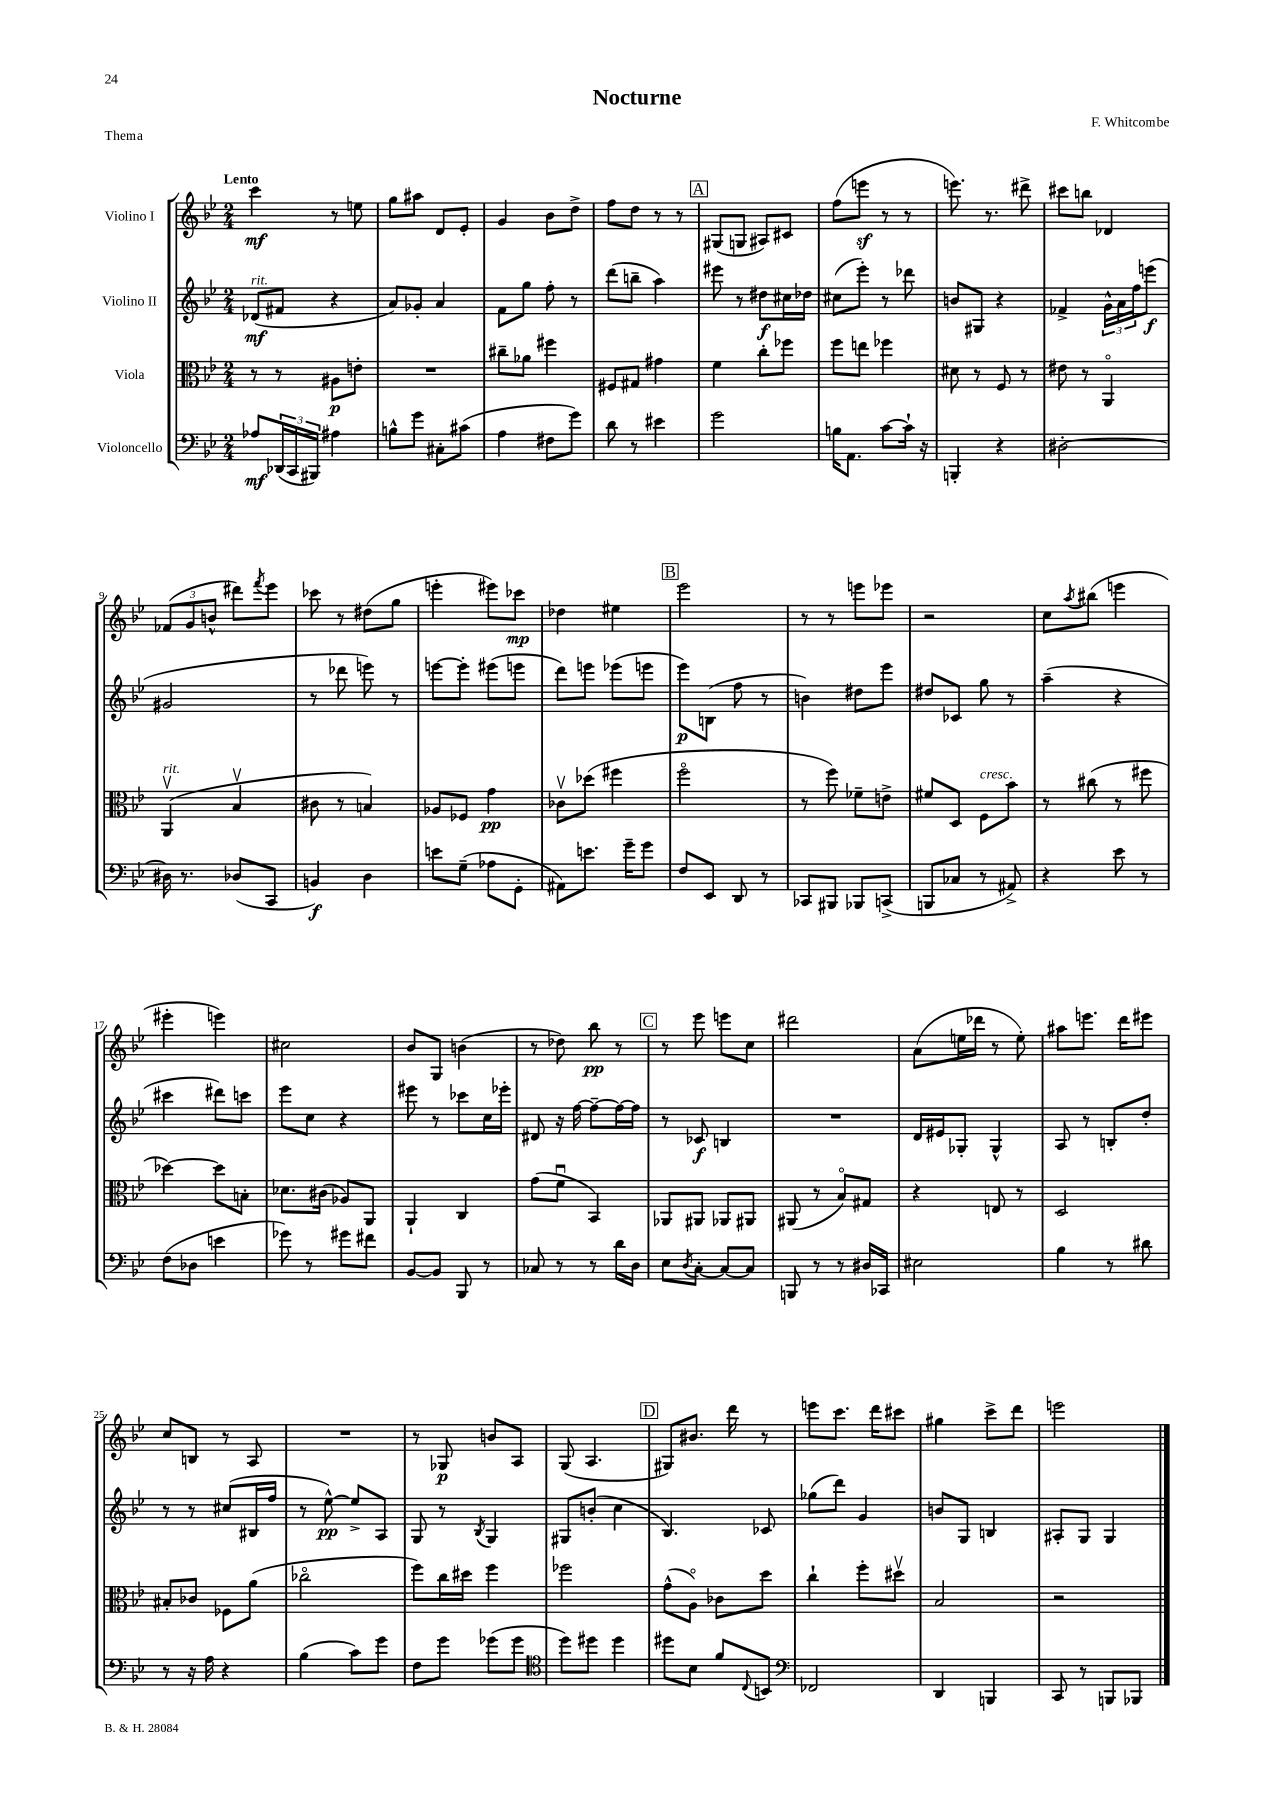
\header { title = "Nocturne" composer = "F. Whitcombe" piece = "Thema" }
<<
\new StaffGroup <<
\new Staff = "s0" \with { instrumentName = "Violino I" } {
    \clef treble \key bes \major \numericTimeSignature \time 2/4 \tempo "Lento"
    c'''4\mf r8 e''8 |
    g''8 ais''8 d'8 ees'8-. |
    g'4 bes'8 d''8-> |
    f''8 d''8 r8 r8 |
    \mark \markup { \box "A" } gis8( g8 ais8) cis'8 |
    f''8( e'''8\sf r8 r8 |
    e'''8.) r8. dis'''8-> |
    cis'''8 b''8 des'4 |
    \tuplet 3/2 { fes'8( g'8 b'8-^ } dis'''8) \acciaccatura { f'''8 } ees'''8 |
    ces'''8 r8 dis''8( g''8 |
    e'''4-. eis'''8) ces'''8\mp |
    des''4 eis''4 |
    \mark \markup { \box "B" } ees'''2 |
    r8 r8 e'''8 ees'''8 |
    r2 |
    c''8 \acciaccatura { a''8 } bis''8( e'''4 |
    eis'''4-. e'''4) |
    cis''2 |
    bes'8 g8 b'4( |
    r8 des''8) bes''8\pp r8 |
    \mark \markup { \box "C" } r8 ees'''8 e'''8 c''8 |
    dis'''2 |
    a'8( e''16 des'''16 r8 e''8-.) |
    ais''8 e'''8. d'''16 eis'''8 |
    c''8 b8 r8 a8 |
    R2 |
    r8 ges8\p b'8 a8 |
    g8( a4. |
    \mark \markup { \box "D" } gis8) bis'8. d'''16 r8 |
    e'''8 c'''8. d'''16 cis'''8 |
    gis''4 c'''8-> d'''8 |
    e'''2 \bar "|." |
}
\new Staff = "s1" \with { instrumentName = "Violino II" } {
    \clef treble \key bes \major \numericTimeSignature \time 2/4
    des'8\mf^\markup { \italic "rit." }( fis'8 r4 |
    a'8) ges'8-. a'4 |
    f'8 g''8 f''8-. r8 |
    d'''8( b''8-- a''4) |
    \mark \markup { \box "A" } eis'''8 r8 dis''8\f cis''16 des''16 |
    cis''8( ees'''8-.) r8 des'''8 |
    b'8 gis8 r4 |
    fes'4-> \tuplet 3/2 { g'16-^ a'16 f''16 } e'''8\f( |
    gis'2 |
    r8 des'''8 e'''8) r8 |
    e'''8~ e'''8-. eis'''8( e'''8 |
    d'''8) e'''8 ees'''8( e'''8 |
    \mark \markup { \box "B" } ees'''8\p) b8( f''8 r8 |
    b'4) dis''8 ees'''8 |
    dis''8 ces'8 g''8 r8 |
    a''4--( r4 |
    cis'''4 dis'''8) c'''8 |
    ees'''8 c''8 r4 |
    eis'''8 r8 ces'''8 c''16 ees'''16-. |
    dis'8 r16 f''16~ f''8~-- f''16~ f''16 |
    \mark \markup { \box "C" } r8 ces'8\f b4 |
    R2 |
    d'16 eis'16 ges8-. ges4-^ |
    a8 r8 b8-. d''8-. |
    r8 r8 cis''8( bis16 f''16 |
    r8 ees''8~-^\pp) ees''8-> a8 |
    g8 r8 \acciaccatura { bes8 } g4 |
    gis8 b'8-.( c''4 |
    \mark \markup { \box "D" } bes4.) ces'8 |
    ges''8( d'''8) g'4 |
    b'8 g8 b4 |
    ais8-. g8 g4 \bar "|." |
}
\new Staff = "s2" \with { instrumentName = "Viola" } {
    \clef alto \key bes \major \numericTimeSignature \time 2/4
    r8 r8 ais8\p e'8-. |
    R2 |
    cis''8-- aes'8 fis''4 |
    fis8 gis8 gis'4 |
    \mark \markup { \box "A" } f'4 c''8-. fes''8 |
    f''8 e''8 fes''4 |
    dis'8 r8 f8 r8 |
    eis'8 r8 a,4\flageolet |
    a,4\upbow^\markup { \italic "rit." }( bes4\upbow |
    cis'8 r8 b4) |
    aes8 fes8 g'4\pp |
    ces'8\upbow des''8( fis''4 |
    \mark \markup { \box "B" } f''2\flageolet |
    r8 f''8) fes'8-- e'8-> |
    fis'8 d8 f8^\markup { \italic "cresc." } bes'8 |
    r8 cis''8( r8 fis''8 |
    des''4~) des''8 b8-. |
    des'8. cis'16( aes8) a,8 |
    a,4-! c4 |
    g'8( f'8\downbow bes,4) |
    \mark \markup { \box "C" } aes,8 ais,8 aes,8 ais,8 |
    ais,8( r8 bes8\flageolet) gis8 |
    r4 e8 r8 |
    d2 |
    bis8-. ces'8 fes8 a'8( |
    ces''2\flageolet |
    f''8) c''16 dis''16 f''4 |
    fes''2 |
    \mark \markup { \box "D" } g'8-^( a8\flageolet) ces'8 d''8 |
    c''4-! f''8-. dis''8\upbow |
    bes2 |
    r2 \bar "|." |
}
\new Staff = "s3" \with { instrumentName = "Violoncello" } {
    \clef bass \key bes \major \numericTimeSignature \time 2/4
    aes8\mf \tuplet 3/2 { des,16( c,16 bis,,16) } ais4 |
    b8-^ g'8 cis8-. cis'8( |
    a4 fis8 g'8) |
    d'8 r8 eis'4 |
    \mark \markup { \box "A" } g'2 |
    b16 a,8. c'8~ c'16-! r16 |
    b,,4-. r4 |
    dis2~-. |
    dis16 r8. des8( c,8 |
    b,4\f) d4 |
    e'8 g8--( aes8 g,8-. |
    ais,8) e'8. g'16-- g'8 |
    \mark \markup { \box "B" } f8 ees,8 d,8 r8 |
    ces,8 bis,,8 bes,,8 c,8->( |
    b,,8 ces8 r8 ais,8->) |
    r4 ees'8 r8 |
    f8( des8 e'4 |
    ges'8) r8 gis'8 fis'8 |
    bes,8~ bes,8 bes,,8 r8 |
    ces8 r8 r8 d'16 d16 |
    \mark \markup { \box "C" } ees8 \acciaccatura { d8 } c8~-. c8~ c8 |
    b,,8 r8 r8 dis16 ces,16 |
    eis2 |
    bes4 r8 dis'8 |
    r8 r16 a16 r4 |
    bes4( c'8) g'8 |
    f8 g'8 ges'8( ges'8 |
    \clef tenor d''8) dis''8 dis''4 |
    \mark \markup { \box "D" } dis''8 bes8 f'8 \appoggiatura { c8 } b,8 |
    \clef bass fes,2 |
    d,4 b,,4 |
    c,8 r8 b,,8 bes,,8 \bar "|." |
}
>>
>>
